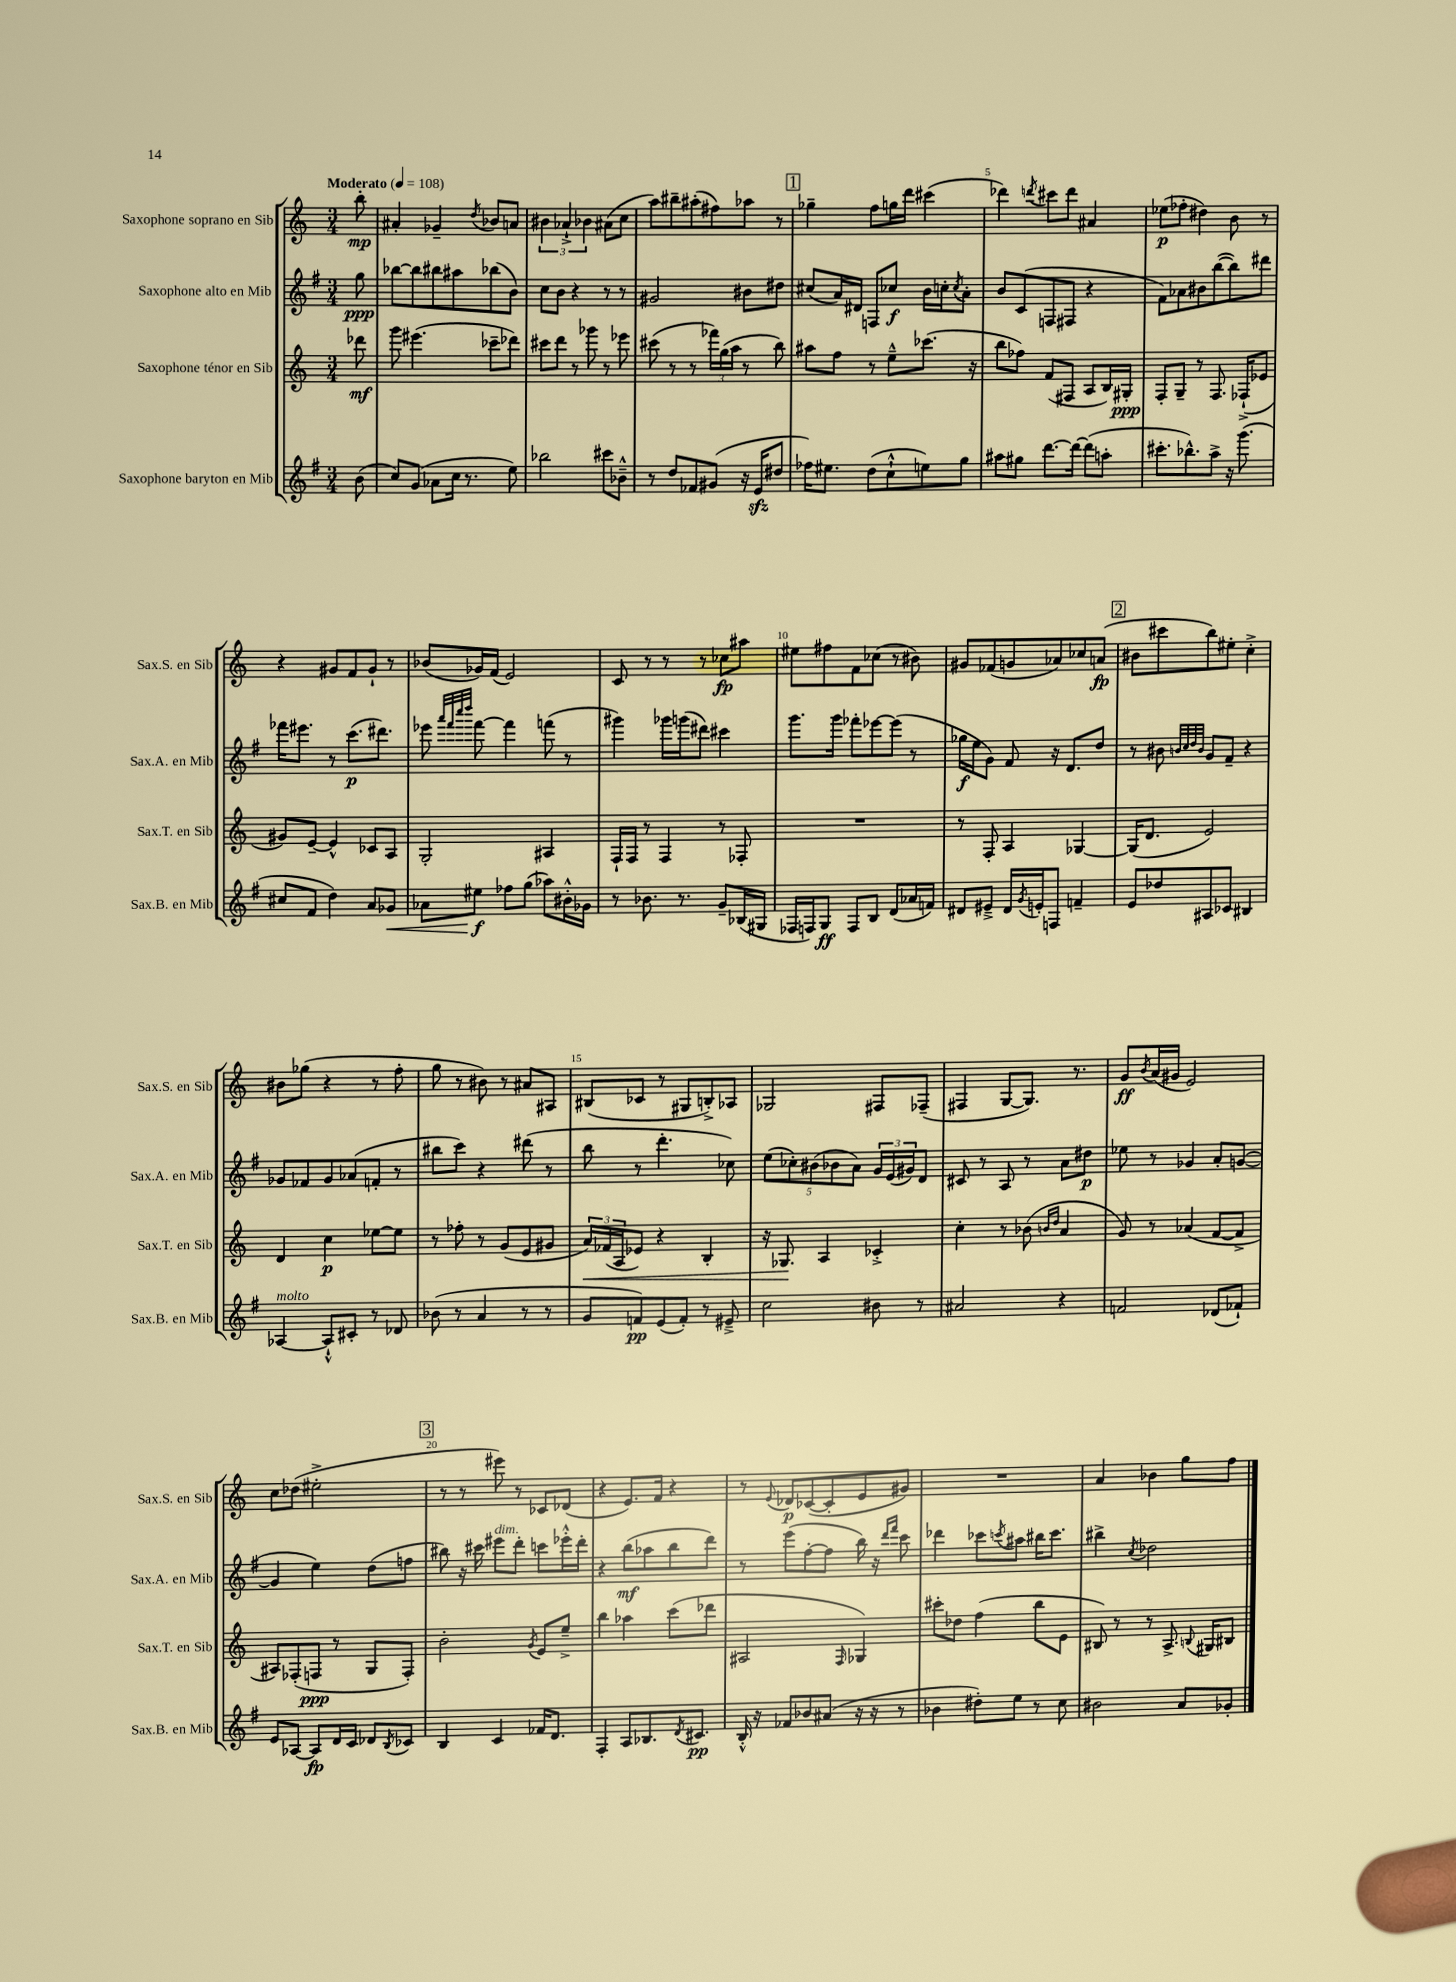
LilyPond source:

<<
\new StaffGroup <<
\new Staff = "s0" \with { instrumentName = "Saxophone soprano en Sib" shortInstrumentName = "Sax.S. en Sib" } {
    \clef treble \key c \major \numericTimeSignature \time 3/4 \partial 8 \tempo "Moderato" 4 = 108
    b''8-.\mp |
    ais'4-. ges'4-- \acciaccatura { d''8 } bes'8 a'8 |
    \tuplet 3/2 { bis'4 aes'4-!-> bes'4 } ais'8( c''8 |
    a''8) bis''8-- ais''8-.( fis''8) aes''8 r8 |
    \mark \markup { \box "1" } ges''4-- f''8 g''16 d'''16 cis'''4( |
    des'''4) \acciaccatura { d'''8 } cis'''8 d'''8 ais'4 |
    ees''8\p( fes''8-. dis''4) b'8 r8 |
    r4 gis'8 f'8 gis'8-! r8 |
    bes'8( ges'16) f'16( e'2) |
    c'8 r8 r8 r8 ces''8\fp ais''8 |
    eis''8 fis''8 f'8 ces''8( r8 bis'8) |
    gis'8 fes'8( g'8 aes'8) ces''8 a'8\fp( |
    \mark \markup { \box "2" } bis'8 cis'''8 b''8) eis''8-. c''4-.-> |
    bis'8 ges''8( r4 r8 f''8-. |
    g''8 r8 bis'8) r8 ais'8 ais8 |
    bis8( ces'8 r8 gis8 b8-.->) aes8 |
    ges2 fis8 fes8--( |
    fis4 g8~ g8.) r8. |
    g'8\ff \acciaccatura { b'8 } a'16( gis'16 e'2) |
    c''8 des''8( eis''2-.-> |
    \mark \markup { \box "3" } r8 r8 eis'''8) r8 ces'8 des'8( |
    r4 e'8.) f'16 r4 |
    r8 \appoggiatura { e'8 } des'8\p ces'8~( ces'8-. e'8 gis'8) |
    R2. |
    a'4 bes'4 g''8 f''8 \bar "|." |
}
\new Staff = "s1" \with { instrumentName = "Saxophone alto en Mib" shortInstrumentName = "Sax.A. en Mib" } {
    \clef treble \key g \major \numericTimeSignature \time 3/4 \partial 8
    g''8\ppp |
    bes''8~ bes''8 bis''8 ais''8 bes''8( b'8) |
    c''8 b'8 r4 r8 r8 |
    gis'2 bis'8 dis''8 |
    \mark \markup { \box "1" } cis''8( a'16) dis'16 f8 ces''8\f b'16 c''16-. \acciaccatura { c''8 } a'8-. |
    b'8 c'8( f8 fis8 r4 |
    fis'8) aes'8 bis'8 b''8~( b''8) dis'''8 |
    fes'''16 eis'''8. r8 c'''8.\p( dis'''8.) |
    ees'''8 \grace { a'''32 fis'''32 c''''32 d''''32 } fis'''8~ fis'''4 f'''8( r8 |
    gis'''4) ges'''16 g'''16( dis'''8) cis'''4 |
    g'''8. g'''16 fes'''8-. ees'''8~ ees'''8( r8 |
    ges''16\f e''16 g'8) fis'8 r16 d'8. d''8 |
    \mark \markup { \box "2" } r8 bis'8 \grace { b'32 c''32 d''32 b'32 } g'8 fis'8-- r4 |
    ges'8 fes'8 ges'8 aes'8( f'8-. r8 |
    bis''8 c'''8) r4 dis'''8( r8 |
    b''8 r8 d'''4.-. ces''8) |
    \tuplet 5/4 { e''8( ces''8-.) bis'8( bes'8 a'8) } \tuplet 3/2 { g'16 e'16( gis'16) } d'8 |
    cis'8 r8 a8 r8 a'8 dis''8\p |
    ees''8 r8 ges'4 a'8-. g'8~( |
    g'4 e''4) d''8( f''8 |
    \mark \markup { \box "3" } bis''8) r16 cis'''16 eis'''8^\markup { \italic "dim." } d'''8-. c'''8 ees'''16-.-^ d'''16-. |
    r4 b''8\mf( aes''8 b''8 d'''8) |
    r8 e'''8( fis''8~-. fis''8 b''16) r16 \grace { d'''16 fis'''16 } c'''8 |
    des'''4 ces'''8 \acciaccatura { c'''8 } ais''8 bis''16 c'''8. |
    bis''4-> \acciaccatura { c''8 } des''2 \bar "|." |
}
\new Staff = "s2" \with { instrumentName = "Saxophone ténor en Sib" shortInstrumentName = "Sax.T. en Sib" } {
    \clef treble \key c \major \numericTimeSignature \time 3/4 \partial 8
    des'''8\mf |
    g'''8 eis'''4.( ces'''8-- des'''8) |
    cis'''8 d'''8 r8 ges'''8 r8 ees'''8 |
    cis'''8( r8 r8 \tuplet 3/2 { fes'''16) g''16( a''16 } r8 b''8) |
    \mark \markup { \box "1" } ais''8 f''8 r8 e''8---^ ces'''8.( r16 |
    b''8 fes''8) f'8( fis8 a8 b16) gis16-.\ppp |
    f8-. g8-- r8 f8. fes16-!->( ees'8 |
    gis'8) e'8~-- e'4-^ ces'8 a8 |
    g2-. ais4 |
    f16-! f16 r8 f4 r8 fes8-. |
    R2. |
    r8 f8-. a4 ges4~ |
    \mark \markup { \box "2" } ges16( d'8. e'2) |
    d'4 c''4\p ees''8~ ees''8 |
    r8 fes''8-. r8 g'8( e'8 gis'8 |
    \tuplet 3/2 { a'16\<) fes'16( a16 } ees'8) r4 b4-. |
    r16 ges8.\! a4 ces'4-.-> |
    c''4-. r8 bes'8( \grace { b'16 d''16 } a'4 |
    g'8) r8 aes'4( f'8~ f'8-> |
    ais8) fes8-.( f8\ppp r8 g8 f8-.) |
    \mark \markup { \box "3" } b'2-. \acciaccatura { g'8 } e'8 e''8---> |
    b''4 aes''4 c'''8( des'''8 |
    ais2 \grace { f16 } ges4) |
    cis'''8-. des''8 f''4( b''8 e'8 |
    bis8) r8 r8 a8.-> \appoggiatura { b8 } gis16 bis8 \bar "|." |
}
\new Staff = "s3" \with { instrumentName = "Saxophone baryton en Mib" shortInstrumentName = "Sax.B. en Mib" } {
    \clef treble \key g \major \numericTimeSignature \time 3/4 \partial 8
    b'8( |
    c''8) g'8( aes'8 c''16 r8. e''8) |
    bes''2 cis'''8 bes'8---^ |
    r8 d''8 fes'8 gis'8( r16 e'16\sfz dis''8 |
    \mark \markup { \box "1" } fes''16) eis''8. d''8( c''8-!-^ e''8) g''8 |
    ais''8 gis''8 d'''8.~ d'''16~ d'''8( a''8-. |
    cis'''8.-. bes''8.-^) a''8-> r16 g'''8.( |
    cis''8 fis'8 d''4) a'8 ges'8\< |
    aes'8 eis''8\f\! fes''8 g''8( aes''8) bis'16-.-^ ges'16 |
    r8 bes'8. r8. g'8-- bes16( gis16 |
    fes16 f16) g8\ff f8 b8 d'8( aes'16 f'16) |
    dis'8 eis'8---> dis'16 \acciaccatura { g'8 } e'16-. f8 f'4-- |
    \mark \markup { \box "2" } e'8 des''8 ais8 ces'8 bis4 |
    aes4~^\markup { \italic "molto" } aes8-!-^ cis'8-. r8 des'8 |
    bes'8( r8 a'4 r8 r8 |
    g'8 f'8\pp) e'8( f'8-.) r8 eis'8---> |
    c''2 bis'8 r8 |
    ais'2 r4 |
    f'2 des'8( fes'8-!) |
    e'8 aes8~ aes8\fp d'16 c'16 des'8 \acciaccatura { b8 } ces'8 |
    \mark \markup { \box "3" } b4 c'4 fes'16 d'8. |
    fis4-. a8 bes8. \acciaccatura { d'8 } cis'8.\pp |
    b16-.-^ r16 fes'8 bes'8 ais'8( r16 r16 r8 |
    bes'4 dis''8-.) e''8 r8 c''8 |
    bis'2 a'8 ges'8-. \bar "|." |
}
>>
>>
\layout { \context { \Score \override BarNumber.break-visibility = ##(#f #t #t) barNumberVisibility = #(every-nth-bar-number-visible 5) } }
